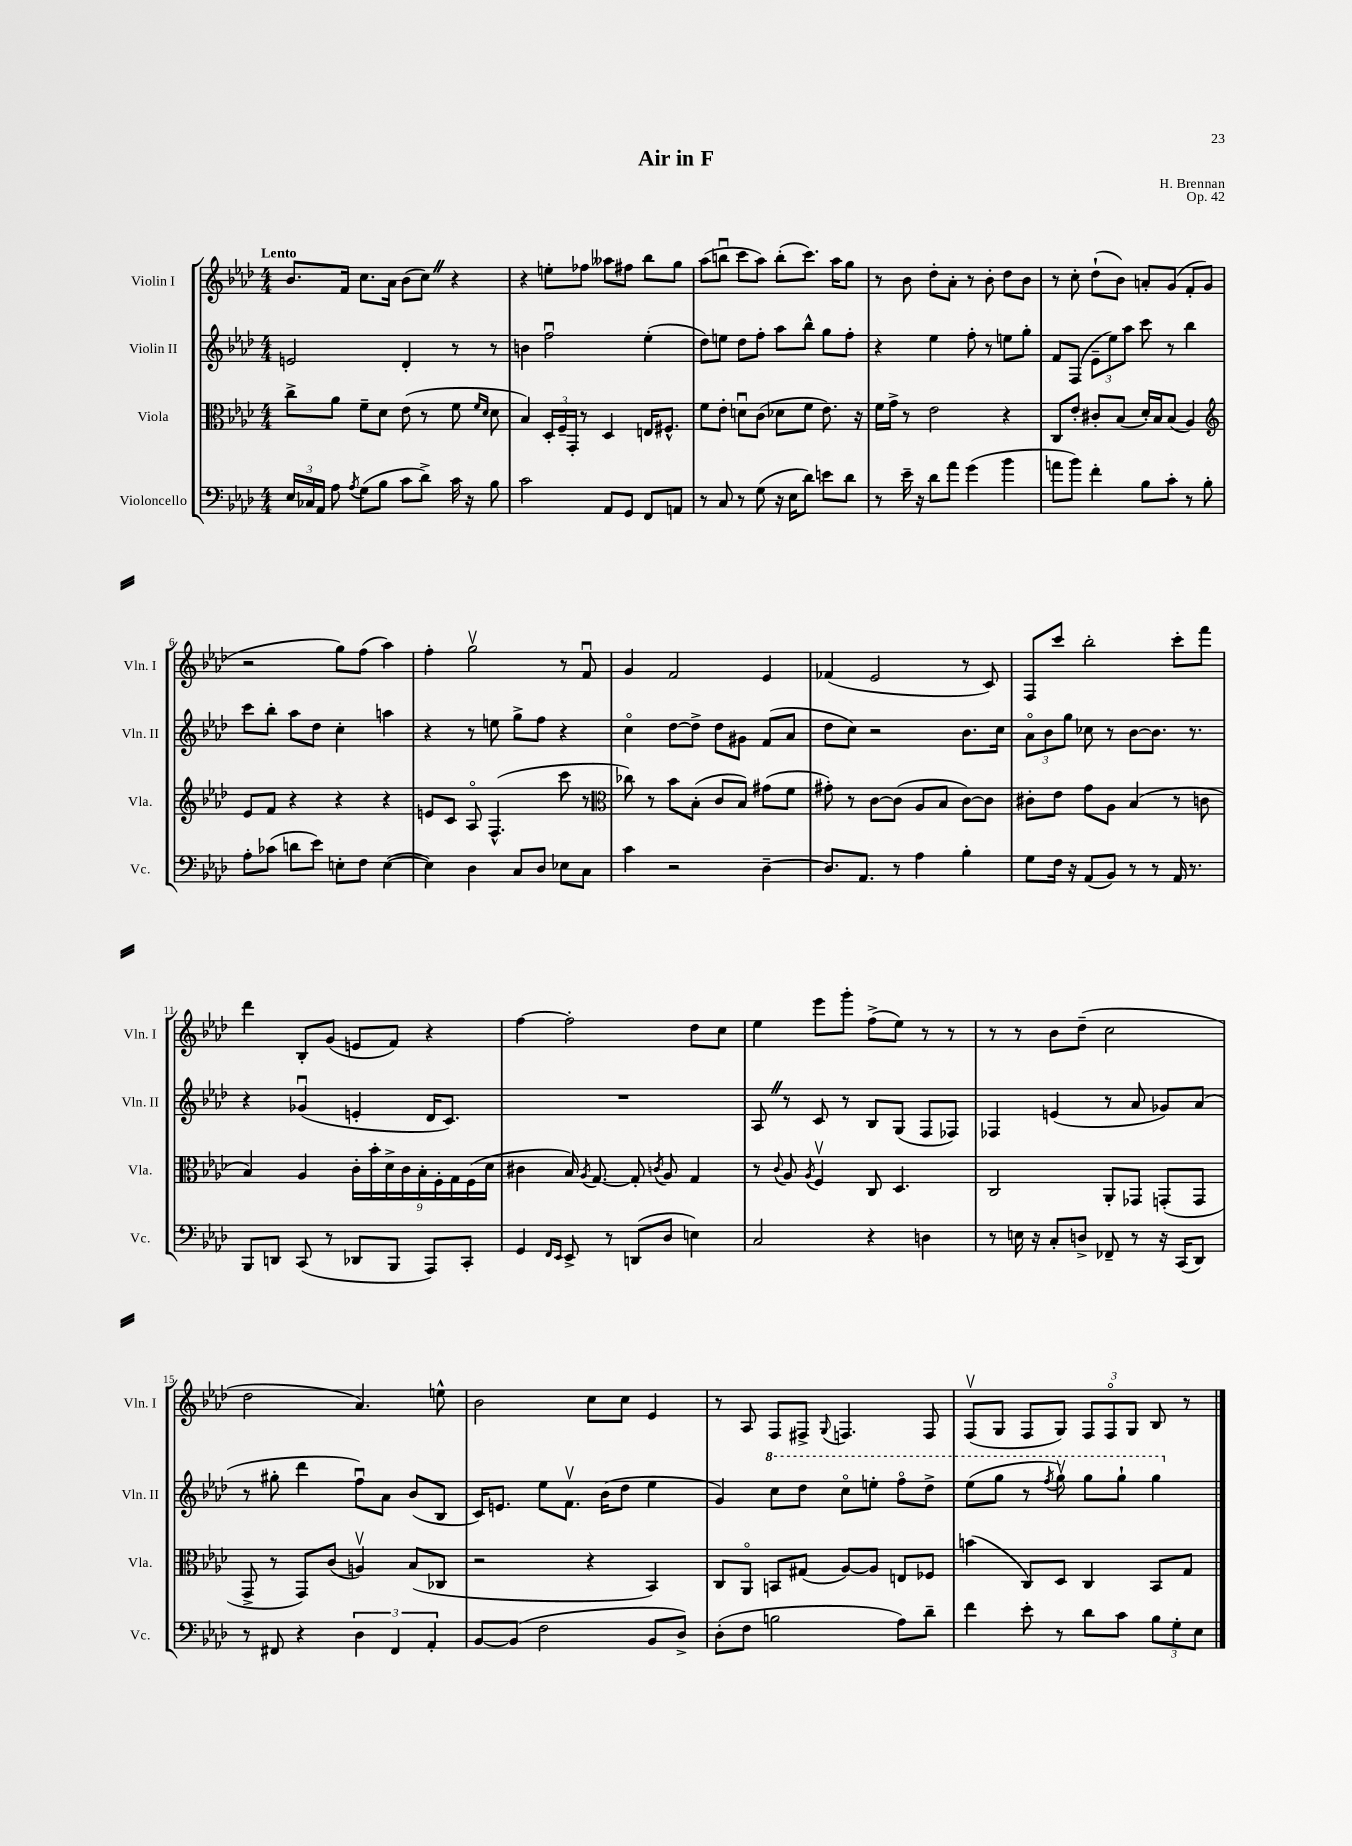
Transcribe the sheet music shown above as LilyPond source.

\header { title = "Air in F" composer = "H. Brennan" opus = "Op. 42" }
<<
\new StaffGroup <<
\new Staff = "s0" \with { instrumentName = "Violin I" shortInstrumentName = "Vln. I" } {
    \clef treble \key aes \major \numericTimeSignature \time 4/4 \tempo "Lento"
    \autoBeamOff bes'8.[ f'16] c''8.[ aes'16] bes'8[( c''8]) \once \override BreathingSign.text = \markup { \musicglyph "scripts.caesura.straight" } \breathe r4 |
    r4 e''8[-. fes''8] aeses''8[ fis''8] bes''8[ g''8] |
    aes''8[( b''8]\downbow c'''8[ aes''8]) b''8[-.( c'''8.]) aes''16[ g''8] |
    r8 bes'8 des''8[-. aes'8]-. r8 bes'8-. des''8[ bes'8] |
    r8 c''8-. des''8[-!( bes'8]) a'8[-. g'8]( f'8[-. g'8] |
    r2 g''8[) f''8]( aes''4) |
    f''4-. g''2\upbow r8 f'8\downbow |
    g'4 f'2 ees'4 |
    fes'4( ees'2 r8 c'8) |
    f8[ c'''8] bes''2-. c'''8[-. f'''8] |
    des'''4 bes8[-. g'8]( e'8[ f'8]) r4 |
    f''4~ f''2-. des''8[ c''8] |
    ees''4 ees'''8[ g'''8]-. f''8[->( ees''8]) r8 r8 |
    r8 r8 bes'8[ des''8]--( c''2 |
    des''2 aes'4.) e''8-^ |
    bes'2 c''8[ c''8] ees'4 |
    r8 aes8 f8[ fis8]-> \appoggiatura { g8 } f4. f8 |
    f8[\upbow( g8] f8[ g8]) \tuplet 3/2 { f8[ f8\flageolet g8] } bes8 r8 \bar "|." |
}
\new Staff = "s1" \with { instrumentName = "Violin II" shortInstrumentName = "Vln. II" } {
    \clef treble \key aes \major \numericTimeSignature \time 4/4
    \autoBeamOff e'2 des'4-. r8 r8 |
    b'4 f''2\downbow ees''4-.( |
    des''8[) e''8] des''8[ f''8]-. aes''8[ bes''8]-^ g''8[ f''8]-. |
    r4 ees''4 f''8-. r8 e''8[ g''8]-. |
    f'8[ f8]( \tuplet 3/2 { ees'8[-- ees''8) aes''8] } c'''8 r8 bes''4 |
    c'''8[ bes''8]-. aes''8[ des''8] c''4-. a''4 |
    r4 r8 e''8 g''8[-> f''8] r4 |
    c''4\flageolet des''8[~ des''8]-> des''8[ gis'8] f'8[( aes'8] |
    des''8[ c''8]) r2 bes'8.[ c''16] |
    \tuplet 3/2 { aes'8[\flageolet bes'8 g''8] } ces''8 r8 bes'8[~ bes'8.] r8. |
    r4 ges'4\downbow( e'4-. des'16[ c'8.]) |
    R1 |
    aes8 \once \override BreathingSign.text = \markup { \musicglyph "scripts.caesura.straight" } \breathe r8 c'8 r8 bes8[ g8]( f8[ fes8]) |
    fes4 e'4( r8 aes'8 ges'8[) aes'8]( |
    r8 gis''8-. des'''4 f''8[\downbow) aes'8] bes'8[( bes8] |
    c'16[) e'8.] ees''8[ f'8.]\upbow bes'16[( des''8] ees''4 |
    g'4) \ottava #1 c'''8[ des'''8] c'''8[\flageolet e'''8]-. f'''8[\flageolet des'''8]-> |
    ees'''8[( g'''8] r8 \acciaccatura { f'''8 } g'''8\upbow) g'''8[ g'''8]-! g'''4 \ottava #0 \bar "|." |
}
\new Staff = "s2" \with { instrumentName = "Viola" shortInstrumentName = "Vla." } {
    \clef alto \key aes \major \numericTimeSignature \time 4/4
    \autoBeamOff c''8[-> aes'8] f'8[-- des'8] ees'8( r8 f'8 \grace { f'16[ des'16] } des'8 |
    bes4) \tuplet 3/2 { des16[-. f16-- g,16]-. } r8 des4 e16[ fis8.]-^ |
    f'8[ ees'8]-. d'8[\downbow c'8]( des'8[ f'8] ees'8.) r16 |
    f'16[ g'16]-> r8 ees'2 r4 |
    c8[ ees'8]-. cis'8[-. bes8]( des'16[-.) bes16 bes8]( aes4) |
    \clef treble ees'8[ f'8] r4 r4 r4 |
    e'8[ c'8] aes8\flageolet f4.-^( c'''8 r8 |
    \clef alto ces''8) r8 bes'8[ bes8]-.( c'8[ bes8]) gis'8[( f'8] |
    gis'8-.) r8 c'8[~ c'8]( aes8[ bes8] c'8[~) c'8] |
    cis'8[-. ees'8] g'8[ aes8] bes4( r8 c'8 |
    bes4) aes4 \tuplet 9/8 { c'16[-. bes'16-. des'16-> c'16 bes16-. f16-. g16 f16( des'16] } |
    cis'4 bes16) \acciaccatura { aes8 } g8.~ g8-. \acciaccatura { c'8 } aes8 g4 |
    r8 \appoggiatura { c'8 } aes8 \acciaccatura { aes8 } f4\upbow c8 des4. |
    c2 aes,8[-. ges,8] g,8[-.( g,8] |
    g,8-> r8 g,8[) c'8]( a4\upbow) bes8[( ces8] |
    r2 r4 bes,4) |
    c8[ aes,8]\flageolet b,8[ gis8]( aes8[~) aes8] e8[ fes8] |
    b'4( c8[) des8] c4 bes,8[ g8] \bar "|." |
}
\new Staff = "s3" \with { instrumentName = "Violoncello" shortInstrumentName = "Vc." } {
    \clef bass \key aes \major \numericTimeSignature \time 4/4
    \autoBeamOff \tuplet 3/2 { ees16[ ces16 aes,16] } aes8 \acciaccatura { aes8 } g8[( bes8] c'8[ des'8]->) c'16 r16 bes8 |
    c'2 aes,8[ g,8] f,8[ a,8] |
    r8 c8 r8 g8( r16 ees16[ des'8]) e'8[ des'8] |
    r8 ees'16-- r16 des'8[ aes'8] g'4( bes'4 |
    a'8[ bes'8]) f'4-. bes8[ c'8]-. r8 bes8-. |
    aes8[-. ces'8]( d'8[ ees'8]) e8[-. f8] e4~( |
    e4) des4 c8[ des8] ees8[ c8] |
    c'4 r2 des4~-- |
    des8.[ aes,8.] r8 aes4 bes4-. |
    g8[ f16] r16 aes,8[( bes,8]) r8 r8 aes,16 r8. |
    bes,,8[ d,8] c,8( r8 des,8[ bes,,8] aes,,8[) c,8]-. |
    g,4 \grace { f,16[ ees,16] } ees,8-> r8 d,8[( des8] e4) |
    c2 r4 d4 |
    r8 e16 r16 c8[-. d8]-> fes,8-- r8 r16 c,16[( des,8]) |
    r8 fis,8 r4 \tuplet 3/2 { des4 fis,4 aes,4-. } |
    bes,8[~ bes,8]( f2 bes,8[ des8]->) |
    des8[-.( f8] b2 aes8[) des'8]-- |
    f'4 ees'8-. r8 des'8[ c'8] \tuplet 3/2 { bes8[ g8-. ees8] } \bar "|." |
}
>>
>>
